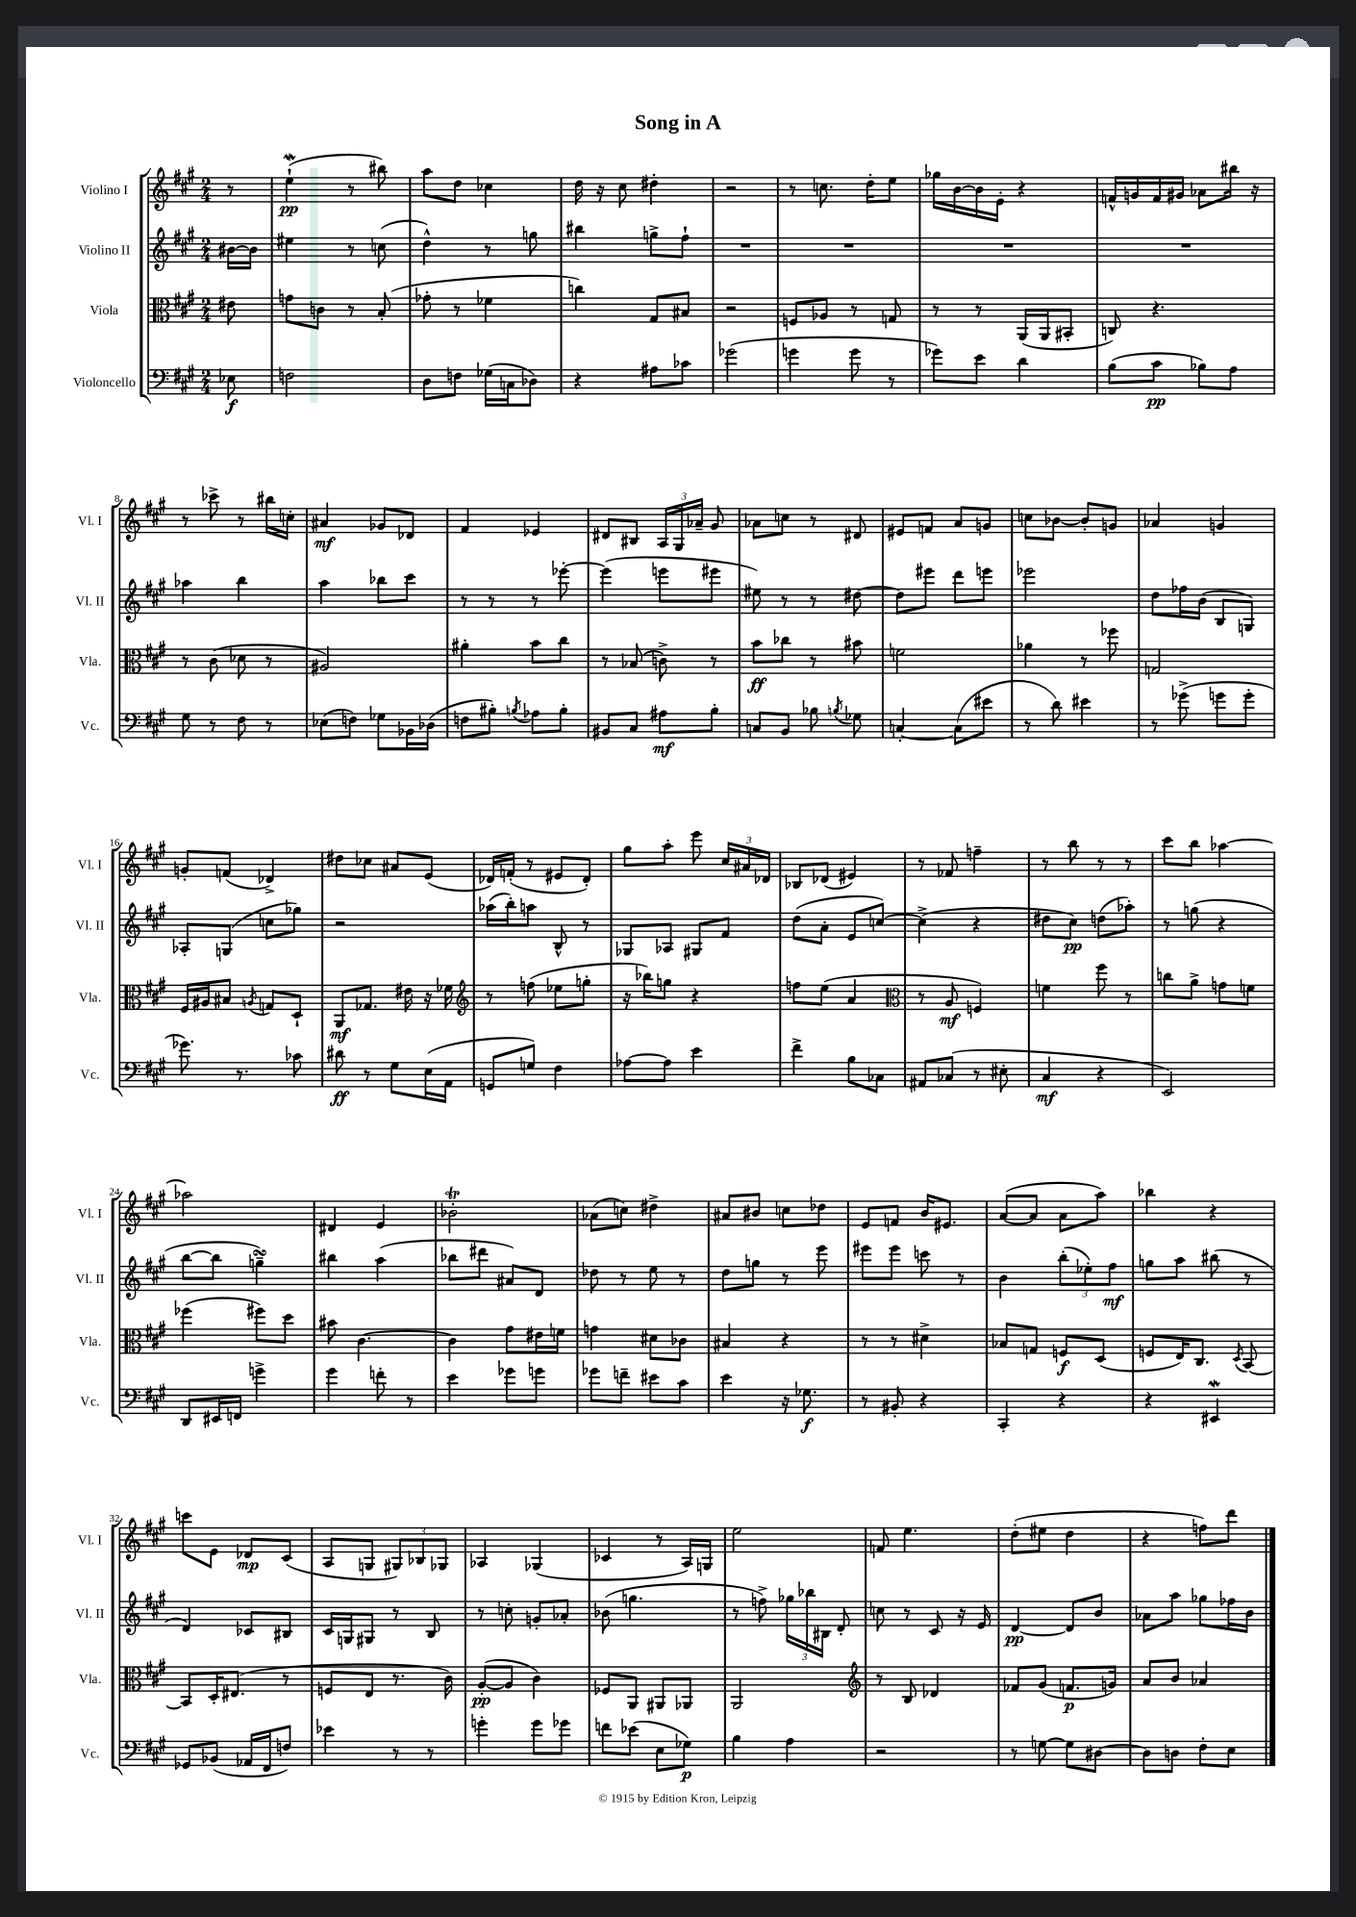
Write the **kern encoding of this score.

**kern	**dynam	**kern	**dynam	**kern	**dynam	**kern	**dynam
*part4	*part4	*part3	*part3	*part2	*part2	*part1	*part1
*staff4	*staff4	*staff3	*staff3	*staff2	*staff2	*staff1	*staff1
*I"Violoncello	*	*I"Viola	*	*I"Violino II	*	*I"Violino I	*
*I'Vc.	*	*I'Vla.	*	*I'Vl. II	*	*I'Vl. I	*
*clefF4	*	*clefC3	*	*clefG2	*	*clefG2	*
*k[f#c#g#]	*	*k[f#c#g#]	*	*k[f#c#g#]	*	*k[f#c#g#]	*
*M2/4	*	*M2/4	*	*M2/4	*	*M2/4	*
=	=	=	=	=	=	=	=
8E-X\	f	8e#X\	.	[16b#X\LL	.	8r	.
.	.	.	.	16b#\JJ]	.	.	.
=1	=1	=1	=1	=1	=1	=1	=1
2Fn\	.	8gn\L	.	4ee#X\	.	(4eeW`\	pp
.	.	8cn\J	.	.	.	.	.
.	.	8r	.	8r	.	8r	.
.	.	(8B'/	.	(8ccn\	.	8bb#X\)	.
=2	=2	=2	=2	=2	=2	=2	=2
8D\L	.	8g-X'\	.	4dd^^\)	.	8aa\L	.
8Fn\J	.	8r	.	.	.	8dd\J	.
(16G-X\LL	.	4f-X\	.	8r	.	4cc-X\	.
16Cn\J	.	.	.	.	.	.	.
8D-X\J)	.	.	.	8ggn\	.	.	.
=3	=3	=3	=3	=3	=3	=3	=3
4r	.	4ccn\)	.	4bb#X\	.	16dd\	.
.	.	.	.	.	.	16r	.
.	.	.	.	.	.	8cc#\	.
8A#X\L	.	8G#/L	.	8ggn^\L	.	4dd#X'\	.
8c-X\J	.	8B#X/J	.	8ff#`\J	.	.	.
=4	=4	=4	=4	=4	=4	=4	=4
(2g-X\	.	2r	.	2r	.	2r	.
=5	=5	=5	=5	=5	=5	=5	=5
4gn\	.	8Fn/L	.	2r	.	8r	.
.	.	8A-X/J	.	.	.	8.ccn\	.
8g\	.	8r	.	.	.	.	.
.	.	.	.	.	.	16dd'\KL	.
8r	.	8Gn/	.	.	.	8ee\J	.
=6	=6	=6	=6	=6	=6	=6	=6
8g-X\L)	.	8r	.	2r	.	16gg-X\LL	.
.	.	.	.	.	.	[16b\	.
8e\J	.	8r	.	.	.	16b\]	.
.	.	.	.	.	.	16e'\JJ	.
4d\	.	(16AA/LL	.	.	.	4r	.
.	.	16AA/J	.	.	.	.	.
.	.	8BB#X'/J	.	.	.	.	.
=7	=7	=7	=7	=7	=7	=7	=7
(8B\L	.	8Cn/)	.	2r	.	16fn^^/LL	.
.	.	.	.	.	.	16gn/	.
8c#\J	pp	4.r	.	.	.	16f/	.
.	.	.	.	.	.	16g#X/JJ	.
8B-X\L)	.	.	.	.	.	8a-X\L	.
8A\J	.	.	.	.	.	16bb#X\Jk	.
.	.	.	.	.	.	16r	.
!!LO:LB:g=z
=8	=8	=8	=8	=8	=8	=8	=8
8G#\	.	8r	.	4aa-X\	.	8r	.
8r	.	(8c#\	.	.	.	8ccc-X^\	.
8F#\	.	8d-X\	.	4bb\	.	8r	.
8r	.	8r	.	.	.	16bb#X\LL	.
.	.	.	.	.	.	16ccn'\JJ	.
=9	=9	=9	=9	=9	=9	=9	=9
(8E-X\L	.	2A#X/)	.	4aa\	.	4a#X/	mf
8Fn\J)	.	.	.	.	.	.	.
8G-X\L	.	.	.	8bb-X\L	.	8g-X/L	.
16BB-X\L	.	.	.	8ccc#\J	.	8d-X/J	.
(16D-X\JJ	.	.	.	.	.	.	.
=10	=10	=10	=10	=10	=10	=10	=10
8Fn\L	.	4a#X'\	.	8r	.	4f#/	.
8B#X'\J)	.	.	.	8r	.	.	.
8qBn/	.	.	.	.	.	.	.
8A-X\L	.	8b\L	.	8r	.	4e-X/	.
8B'\J	.	8cc#\J	.	[8eee-X'\	.	.	.
=11	=11	=11	=11	=11	=11	=11	=11
8BB#X/L	.	8r	.	(4eee-\]	.	8d#X/L	.
8C#/J	.	(8B-X/	.	.	.	8B#X/J	.
8A#X\L	mf	8cn^\)	.	8eeen\L	.	24A/LL	.
.	.	.	.	.	.	24G#/	.
.	.	.	.	.	.	24a-X~/JJ	.
8B'\J	.	8r	.	8eee#X\J	.	8g#/	.
=12	=12	=12	=12	=12	=12	=12	=12
8Cn/L	.	8b\L	ff	8ee#X\)	.	8a-X\L	.
8BB/J	.	8cc-X\J	.	8r	.	8ccn\J	.
8B-X\	.	8r	.	8r	.	8r	.
8qBn/	.	.	.	.	.	.	.
8G-X\	.	8b#X\	.	[8dd#X\	.	8d#X/	.
=13	=13	=13	=13	=13	=13	=13	=13
[4Cn'/	.	2fn\	.	8dd#\L]	.	8e#X/L	.
.	.	.	.	8eee#X\J	.	8fn/J	.
(8C\L]	.	.	.	8ddd\L	.	8a/L	.
8e#X\J	.	.	.	8eeen\J	.	8gn/J	.
=14	=14	=14	=14	=14	=14	=14	=14
8r	.	4a-X\	.	2eee-X\	.	8ccn\L	.
8d\)	.	.	.	.	.	[8b-X\J	.
4e#X\	.	8r	.	.	.	8b-'/L]	.
.	.	8ff-X\	.	.	.	8gn/J	.
=15	=15	=15	=15	=15	=15	=15	=15
8r	.	2Gn/	.	8dd\L	.	4a-X/	.
(8g-X^\	.	.	.	16ff-X\L	.	.	.
.	.	.	.	(16b\JJ	.	.	.
8gn\L	.	.	.	8B/L	.	4gn/	.
8g'\J	.	.	.	8Gn/J)	.	.	.
!!LO:LB:g=z
=16	=16	=16	=16	=16	=16	=16	=16
8.g-X\)	.	16F#/LL	.	8A-X'/L	.	8gn'/L	.
.	.	16A#X/J	.	.	.	.	.
.	.	8B#X/J	.	(8Gn/J	.	(8fn/J	.
8.r	.	.	.	.	.	.	.
.	.	8qAn/	.	.	.	.	.
.	.	8Gn/L	.	8ccn\L	.	4d-X^/)	.
8c-X\	.	8D`/J	.	8gg-X\J)	.	.	.
=17	=17	=17	=17	=17	=17	=17	=17
8d#X\	ff	8AA/L	mf	2r	.	8dd#X\L	.
8r	.	8.G-X/J	.	.	.	8cc-X\J	.
8G#\L	.	.	.	.	.	8a#X/L	.
.	.	16e#X\	.	.	.	.	.
(16E\L	.	16r	.	.	.	(8e/J	.
16AA\JJ	.	16f-X\	.	.	.	.	.
=18	=18	=18	=18	=18	=18	=18	=18
*	*	*clefG2	*	*	*	*	*
8GGn/L	.	8r	.	(16aa-X\LL	.	16d-X/LL)	.
.	.	.	.	16bb'\J)	.	(16fn'/JJ	.
8Gn/J)	.	(8ffn\	.	8aan\J	.	8r	.
4F#\	.	8ee-X\L	.	8B^^/	.	8e#X/L	.
.	.	8ggn'\J	.	8r	.	8d-'/J)	.
=19	=19	=19	=19	=19	=19	=19	=19
[8A-X\L	.	16r	.	8G-X/L	.	8gg#\L	.
.	.	16bb-X\KL)	.	.	.	.	.
8A-\J]	.	8ggn\J	.	8A-X/J	.	8aa'\J	.
4e\	.	4r	.	8G#X/L	.	8eee\	.
.	.	.	.	8f#/J	.	24cc#/LL	.
.	.	.	.	.	.	24a#X/	.
.	.	.	.	.	.	24d-X/JJ	.
=20	=20	=20	=20	=20	=20	=20	=20
4f#^\	.	8ffn\L	.	(8dd\L	.	8B-X/L	.
.	.	(8ee\J	.	8a'\J	.	(8d-X/J	.
8B\L	.	4a/	.	8e/L	.	4e#X/)	.
8C-X\J	.	.	.	[8ccn/J)	.	.	.
=21	=21	=21	=21	=21	=21	=21	=21
*	*	*clefC3	*	*	*	*	*
8AA#X/L	.	8r	.	(4cc^\]	.	8r	.
(8C-X/J	.	8A/	mf	.	.	8f-X/	.
8r	.	4Fn/)	.	4r	.	4ffn~\	.
8E#X'\	.	.	.	.	.	.	.
=22	=22	=22	=22	=22	=22	=22	=22
4C#/	mf	4fn\	.	8dd#X\L	.	8r	.
.	.	.	.	8cc#\J)	pp	8bb\	.
4r	.	8ff#\	.	(8ddn\L	.	8r	.
.	.	8r	.	8aa-X'\J)	.	8r	.
=23	=23	=23	=23	=23	=23	=23	=23
2EE/)	.	8ccn\L	.	8r	.	8ccc#\L	.
.	.	8a^\J	.	(8ggn\	.	8bb\J	.
.	.	8gn\L	.	4r	.	[4aa-X\	.
.	.	8fn\J	.	.	.	.	.
!!LO:LB:g=z
=24	=24	=24	=24	=24	=24	=24	=24
8DD/L	.	(4ff-X\	.	[8bb\L	.	2aa-X\]	.
16EE#X/L	.	.	.	8bb\J]	.	.	.
16FFn/JJ	.	.	.	.	.	.	.
4gn^\	.	8ff#X\L)	.	4ggnsSSs~\)	.	.	.
.	.	8dd\J	.	.	.	.	.
=25	=25	=25	=25	=25	=25	=25	=25
4g#\	.	8b#X\	.	4bb#X\	.	4d#X/	.
.	.	[4.c#\	.	.	.	.	.
8fn'\	.	.	.	(4aa\	.	4e/	.
8r	.	.	.	.	.	.	.
=26	=26	=26	=26	=26	=26	=26	=26
4e\	.	4c#\]	.	8bb-X\L	.	2b-XT'\	.
.	.	.	.	8ddd#X\J	.	.	.
8g-X\L	.	8g#\L	.	8a#X/L)	.	.	.
8gn\J	.	16e#X\L	.	8d/J	.	.	.
.	.	16fn\JJ	.	.	.	.	.
=27	=27	=27	=27	=27	=27	=27	=27
8g-X\L	.	4gn\	.	8dd-X\	.	(8a-X\L	.
8fn~\J	.	.	.	8r	.	8ccn\J)	.
8e#X\L	.	8d#X\L	.	8ee\	.	4dd#X^\	.
8c#\J	.	8c-X\J	.	8r	.	.	.
=28	=28	=28	=28	=28	=28	=28	=28
4e\	.	4B#X/	.	8dd\L	.	8a#X/L	.
.	.	.	.	8ggn\J	.	8b#X/J	.
16r	.	4r	.	8r	.	8ccn\L	.
8.G-X\	f	.	.	.	.	.	.
.	.	.	.	8eee\	.	8dd-X\J	.
=29	=29	=29	=29	=29	=29	=29	=29
8r	.	8r	.	8eee#X\L	.	8e/L	.
8BB#X'/	.	8r	.	8eee#\J	.	8fn/J	.
4r	.	4d#X^\	.	8cccn\	.	16b/KL	.
.	.	.	.	.	.	8.e#X/J	.
.	.	.	.	8r	.	.	.
=30	=30	=30	=30	=30	=30	=30	=30
4CC#'/	.	8B-X/L	.	4b\	.	([8a/L	.
.	.	8Gn/J	.	.	.	8a/J]	.
4r	.	8Fn/L	f	(12bb'\L	.	8a\L	.
.	.	.	.	12ee-X'\)	.	.	.
.	.	(8D/J	.	.	.	8aa\J)	.
.	.	.	.	12ff#\J	mf	.	.
=31	=31	=31	=31	=31	=31	=31	=31
4r	.	8Fn/L	.	8ggn\L	.	4bb-X\	.
.	.	16E/K)	.	8aa\J	.	.	.
.	.	8.C#/J	.	.	.	.	.
4EE#XW/	.	.	.	(8bb#X\	.	4r	.
.	.	8qD/	.	.	.	.	.
.	.	[8BB/	.	8r	.	.	.
!!LO:LB:g=z
=32	=32	=32	=32	=32	=32	=32	=32
8GG-X/L	.	8BB/L]	.	4d/)	.	8cccn\L	.
(8BB-X/J	.	16D'/K	.	.	.	8e\J	.
.	.	(8.E#X/J	.	.	.	.	.
16AA-X/LL	.	.	.	8c-X/L	.	8d-X/L	mp
16FF#/J	.	.	.	.	.	.	.
8Fn/J)	.	8r	.	8B#X/J	.	(8c#/J	.
=33	=33	=33	=33	=33	=33	=33	=33
4e-X\	.	8Fn/L	.	16c#/LL	.	8A/L	.
.	.	.	.	16Gn/J	.	.	.
.	.	8E/J	.	8G#X/J	.	8Gn/J	.
8r	.	8.r	.	8r	.	12G#X/L)	.
.	.	.	.	.	.	12B-X/	.
8r	.	.	.	8B/	.	.	.
.	.	.	.	.	.	12G-X/J	.
.	.	16c#\)	.	.	.	.	.
=34	=34	=34	=34	=34	=34	=34	=34
4gn'\	.	([8A'/L	pp	8r	.	4A-X/	.
.	.	8A/J]	.	8ccn'\	.	.	.
8g\L	.	4c#\)	.	8gn'/L	.	(4G-X/	.
8g-X\J	.	.	.	8a-X'/J	.	.	.
=35	=35	=35	=35	=35	=35	=35	=35
8fn\L	.	8F-X/L	.	(8b-X\	.	4c-X/	.
(8e-X\J	.	8AA/J	.	4.ggn\	.	.	.
8E\L	.	8AA#X/L	.	.	.	8r	.
8G-X\J)	p	8AA-X/J	.	.	.	16A/LL)	.
.	.	.	.	.	.	16Gn/JJ	.
=36	=36	=36	=36	=36	=36	=36	=36
4B\	.	2AA/	.	8r	.	2ee\	.
.	.	.	.	8ffn^\)	.	.	.
4A\	.	.	.	24gg-X\LL	.	.	.
.	.	.	.	24bb-X\	.	.	.
.	.	.	.	24B#X\JJ	.	.	.
.	.	.	.	8d'/	.	.	.
=37	=37	=37	=37	=37	=37	=37	=37
*	*	*clefG2	*	*	*	*	*
2r	.	8r	.	8ccn\	.	8fn/	.
.	.	8B/	.	8r	.	4.ee\	.
.	.	4d-X/	.	8c#/	.	.	.
.	.	.	.	16r	.	.	.
.	.	.	.	16e/	.	.	.
=38	=38	=38	=38	=38	=38	=38	=38
8r	.	8f-X/L	.	[4d/	pp	(8dd'\L	.
[8Gn\	.	(8g#/J	.	.	.	8ee#X\J	.
8G\L]	.	8.fn/L	p	8d/L]	.	4dd\	.
[8D#X\J	.	.	.	8b/J	.	.	.
.	.	16gn/Jk)	.	.	.	.	.
=39	=39	=39	=39	=39	=39	=39	=39
8D#\L]	.	8a/L	.	8a-X\L	.	4r	.
8Dn\J	.	8b/J	.	8aa\J	.	.	.
8F#'\L	.	4a-X/	.	8gg-X\L	.	8ffn\L)	.
8E\J	.	.	.	16ff-X\L	.	8ddd\J	.
.	.	.	.	16b\JJ	.	.	.
==	==	==	==	==	==	==	==
*-	*-	*-	*-	*-	*-	*-	*-
